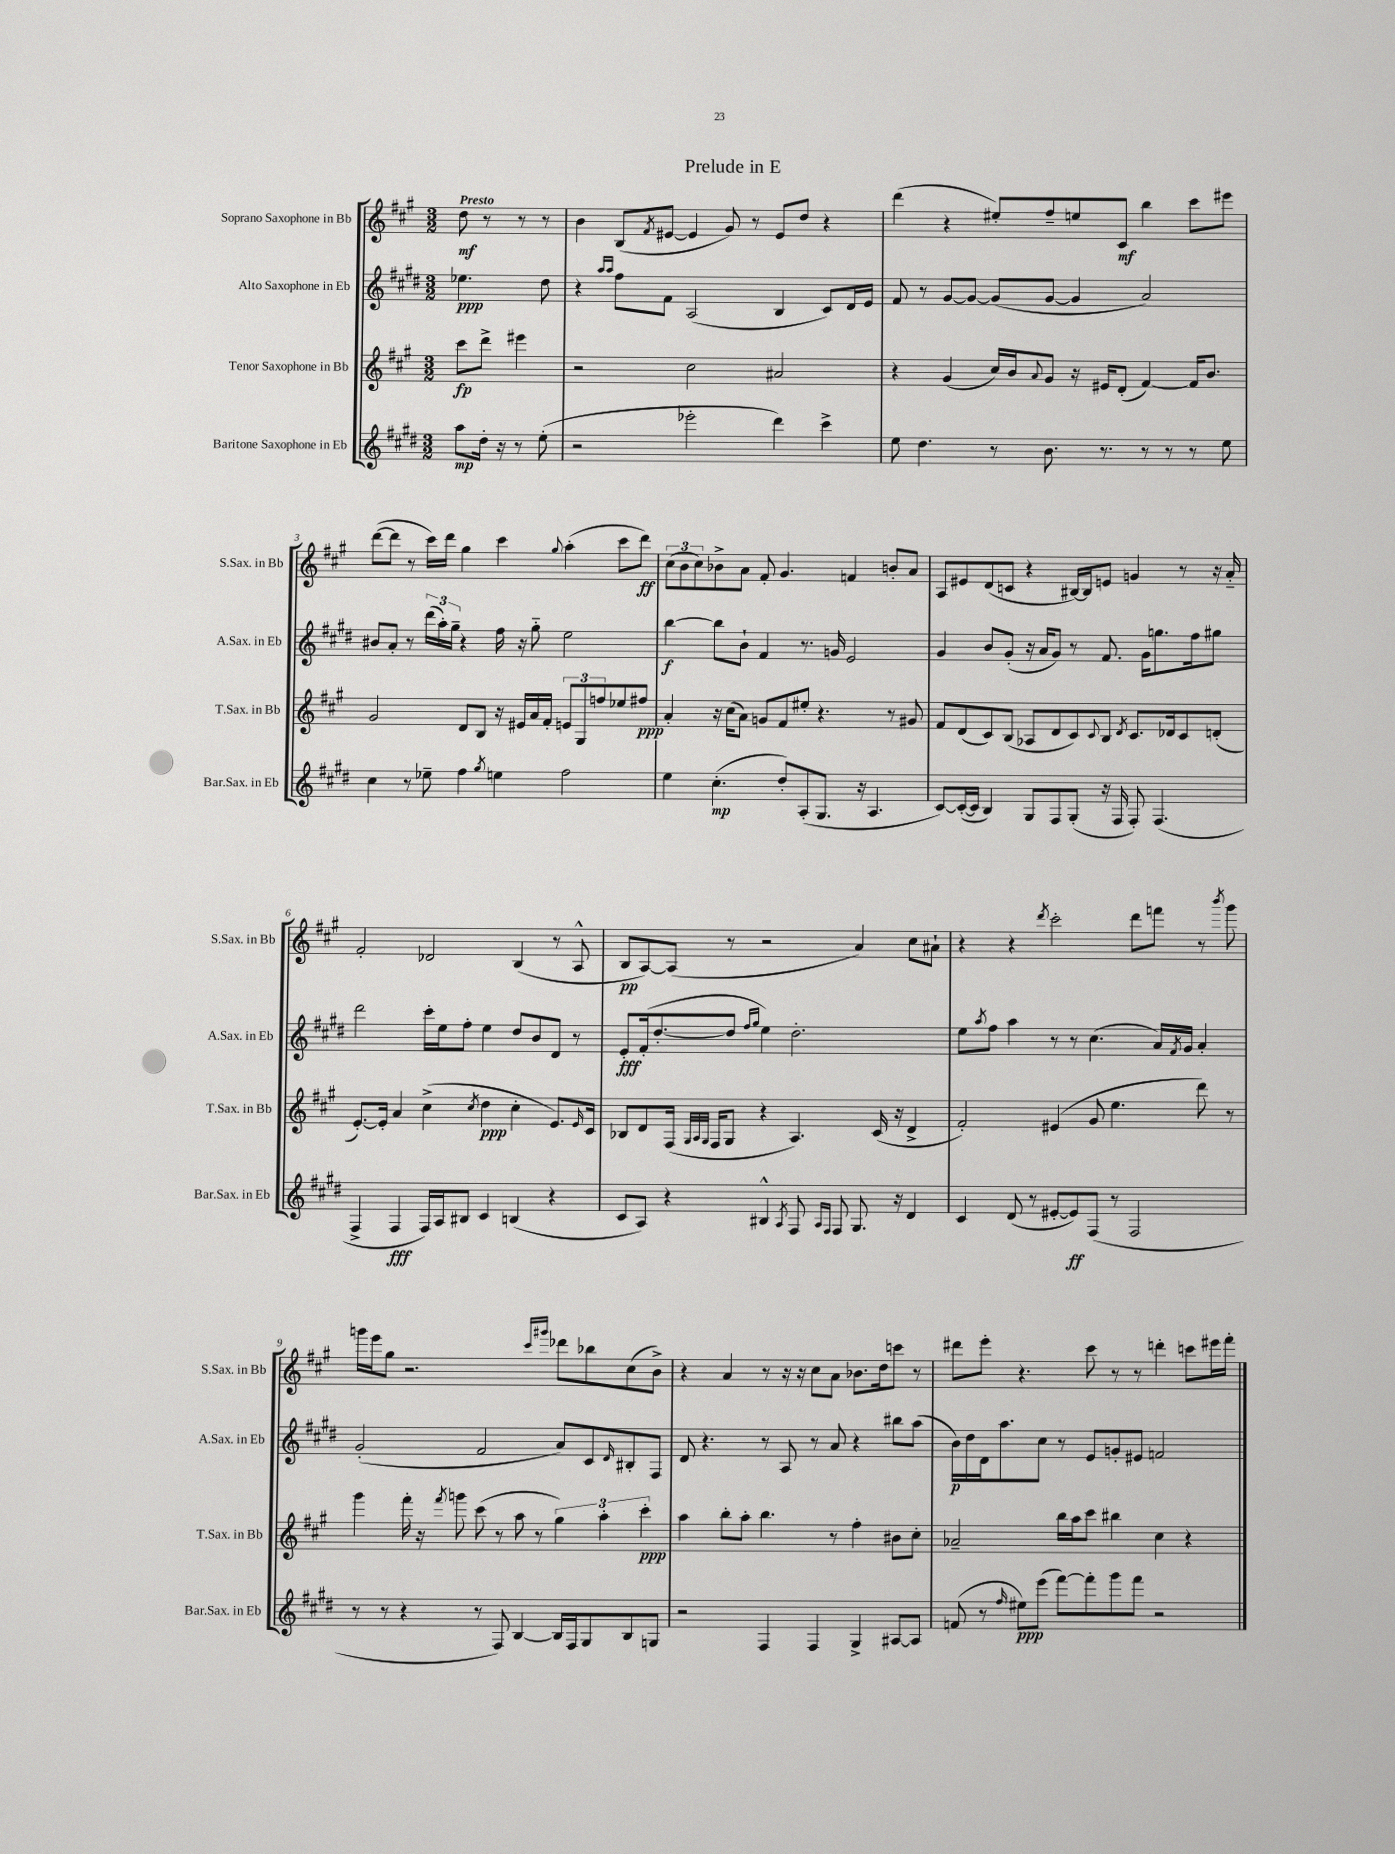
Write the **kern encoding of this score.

**kern	**dynam	**kern	**dynam	**kern	**dynam	**kern	**dynam
*part4	*part4	*part3	*part3	*part2	*part2	*part1	*part1
*staff4	*staff4	*staff3	*staff3	*staff2	*staff2	*staff1	*staff1
*I"Baritone Saxophone in Eb	*	*I"Tenor Saxophone in Bb	*	*I"Alto Saxophone in Eb	*	*I"Soprano Saxophone in Bb	*
*I'Bar.Sax. in Eb	*	*I'T.Sax. in Bb	*	*I'A.Sax. in Eb	*	*I'S.Sax. in Bb	*
*clefG2	*	*clefG2	*	*clefG2	*	*clefG2	*
*k[f#c#g#d#]	*	*k[f#c#g#]	*	*k[f#c#g#d#]	*	*k[f#c#g#]	*
*M3/2	*	*M3/2	*	*M3/2	*	*M3/2	*
=	=	=	=	=	=	=	=
!	!	!	!	!	!	!LO:TX:a:B:t=Presto	!
8aa\L	mp	8ccc#\L	fp	4.ee-X\	ppp	8dd\	mf
16dd#'\Jk	.	8ddd^\J	.	.	.	8r	.
16r	.	.	.	.	.	.	.
8r	.	4eee#X\	.	.	.	8r	.
(8ee'\	.	.	.	8dd#\	.	8r	.
=1	=1	=1	=1	=1	=1	=1	=1
2r	.	2r	.	4r	.	4b\	.
.	.	.	.	16qqaa/LL	.	.	.
.	.	.	.	16qqaa/JJ	.	.	.
.	.	.	.	8ff#\L	.	(8B/L	.
.	.	.	.	.	.	8qf#/	.
.	.	.	.	8f#\J	.	[8e#X/J	.
2eee-X'\	.	2cc#\	.	(2A/	.	4e#/]	.
.	.	.	.	.	.	8g#/)	.
.	.	.	.	.	.	8r	.
4ddd#\)	.	2a#X/	.	4B/	.	8e#/L	.
.	.	.	.	.	.	8dd/J	.
4ccc#^\	.	.	.	8c#/L)	.	4r	.
.	.	.	.	16d#/L	.	.	.
.	.	.	.	16e/JJ	.	.	.
=2	=2	=2	=2	=2	=2	=2	=2
8ee\	.	4r	.	8f#/	.	(4ddd\	.
4.dd#\	.	.	.	8r	.	.	.
.	.	(4g#/	.	[8g#/L	.	4r	.
.	.	.	.	8g#/J_	.	.	.
8r	.	16cc#/LL)	.	(8g#/L]	.	8ee#X'/L)	.
.	.	16b/J	.	.	.	.	.
.	.	8qqa/	.	.	.	.	.
8.b\	.	8g#/J	.	[8g#/J	.	8ff#~/	.
.	.	16r	.	4g#/]	.	8een/	.
8.r	.	16e#X/KL	.	.	.	.	.
.	.	(8d'/J	.	.	.	8c#/J	mf
8r	.	[4f#/)	.	2a/)	.	4bb\	.
8r	.	.	.	.	.	.	.
8r	.	16f#/KL]	.	.	.	8ccc#\L	.
.	.	8.b/J	.	.	.	.	.
8ee\	.	.	.	.	.	8eee#X\J	.
!!LO:LB:g=z
=3	=3	=3	=3	=3	=3	=3	=3
4cc#\	.	2g#/	.	8b#X/L	.	([8ddd\L	.
.	.	.	.	8a'/J	.	8ddd\J]	.
8r	.	.	.	8r	.	8r	.
8ee-X~\	.	.	.	(24ddd#\LL	.	16ccc#\LL)	.
.	.	.	.	24aa'\)	.	.	.
.	.	.	.	.	.	16ddd\JJ	.
.	.	.	.	24gg#~\JJ	.	.	.
4ff#\	.	8d/L	.	4r	.	4gg#\	.
.	.	8B/J	.	.	.	.	.
8qgg#/	.	.	.	.	.	.	.
4een\	.	16r	.	16ff#\	.	4ccc#\	.
.	.	16e#X/LL	.	16r	.	.	.
.	.	16a/	.	8gg#\	.	.	.
.	.	16f#'/JJ	.	.	.	.	.
.	.	.	.	.	.	8qqgg#/	.
2ff#\	.	12en/L	.	2ee\	.	(4aa'\	.
.	.	12G#/	.	.	.	.	.
.	.	12ffn/	.	.	.	.	.
.	.	8ee-X/	.	.	.	8ccc#\L	.
.	.	8ff#X/J	ppp	.	.	8ddd\J)	ff
=4	=4	=4	=4	=4	=4	=4	=4
4ee\	.	4a'/	.	[4bb\	f	(12cc#\L	.
.	.	.	.	.	.	12b\	.
.	.	.	.	.	.	12cc#\)	.
(4.cc#'\	mp	16r	.	8bb\L]	.	8b-X^\	.
.	.	(16cc#\KL	.	.	.	.	.
.	.	8a\J)	.	8b`\J	.	8a\J	.
.	.	8gn/L	.	4f#/	.	8f#'/	.
8dd#'/L)	.	8f#/	.	.	.	4.g#/	.
(8A'/	.	8ee#X'/J	.	8.r	.	.	.
8.G#/J	.	4.r	.	.	.	.	.
.	.	.	.	16gn/	.	.	.
.	.	.	.	2e/	.	4fn/	.
16r	.	.	.	.	.	.	.
4.A/	.	.	.	.	.	.	.
.	.	8r	.	.	.	8bn'/L	.
.	.	8g#X/	.	.	.	8a/J	.
=5	=5	=5	=5	=5	=5	=5	=5
[8c#/L)	.	8f#/L	.	4g#/	.	8A/L	.
(16c#'/L_	.	(8d/	.	.	.	8e#X/	.
16c#/JJ]	.	.	.	.	.	.	.
4B/)	.	8c#/)	.	8b/L	.	(8d/	.
.	.	(8B/J	.	(8g#'/J	.	8cn/J	.
8G#/L	.	8A-X/L	.	16r	.	4r	.
.	.	.	.	16a/KL	.	.	.
8F#/	.	8d/	.	8g#/J)	.	.	.
(8G#'/J	.	8c#/)	.	8r	.	[16B#X/LL)	.
.	.	.	.	.	.	16B#/J]	.
.	.	8qqc#/	.	.	.	.	.
16r	.	8B/J	.	8.f#/	.	8en/J	.
16F#/	.	.	.	.	.	.	.
.	.	8qd/	.	.	.	.	.
8F#'/)	.	8.c#/L	.	.	.	4gn/	.
.	.	.	.	16g#\KL	.	.	.
(4.F#/	.	.	.	8.ggn\	.	.	.
.	.	16d-X/k	.	.	.	.	.
.	.	8c#/	.	.	.	8r	.
.	.	.	.	16ff#\k	.	.	.
.	.	(8dn'/J	.	8gg#X\J	.	16r	.
.	.	.	.	.	.	16a/	.
!!LO:LB:g=z
=6	=6	=6	=6	=6	=6	=6	=6
4F#^/	.	[8.e'/L)	.	2ddd#\	.	2f#'/	.
.	.	16e'/Jk]	.	.	.	.	.
4F#/	fff	4a/	.	.	.	.	.
16F#/LL)	.	(4cc#^\	.	16ccc#'\LL	.	2d-X/	.
16A/J	.	.	.	16ee\J	.	.	.
8B#X/J	.	.	.	8ff#'\J	.	.	.
.	.	8qcc#/	.	.	.	.	.
4c#/	.	4dd\	ppp	4ee\	.	.	.
(4Bn/	.	4cc#'\	.	8dd#/L	.	(4B/	.
.	.	.	.	8b/	.	.	.
4r	.	8.e/L)	.	8d#/J	.	8r	.
.	.	.	.	8r	.	8A^^/	.
.	.	16qqe/	.	.	.	.	.
.	.	16c#/Jk	.	.	.	.	.
=7	=7	=7	=7	=7	=7	=7	=7
8c#/L	.	8B-X/L	.	8e'/L	fff	8B/L	pp
8A/J)	.	8d/	.	(16f#'/k	.	[8A/)	.
.	.	.	.	[8.dd#'/	.	.	.
4r	.	(16F#/Jk	.	.	.	(8A/J]	.
.	.	32qqG#/LLL	.	.	.	.	.
.	.	32qqA/	.	.	.	.	.
.	.	32qqG#/JJJ	.	.	.	.	.
.	.	16F#/KL	.	.	.	.	.
.	.	8G#/J	.	8dd#/J]	.	8r	.
.	.	.	.	16qqff#/LL	.	.	.
.	.	.	.	16qqgg#/JJ	.	.	.
4B#X^^/	.	4r	.	4ee\)	.	2r	.
8qA/	.	.	.	.	.	.	.
8F#/	.	4.A/)	.	2.dd#'\	.	.	.
16qqA/LL	.	.	.	.	.	.	.
16qqF#/JJ	.	.	.	.	.	.	.
8F#/	.	.	.	.	.	.	.
8.G#/	.	.	.	.	.	4a/)	.
.	.	(16c#/	.	.	.	.	.
16r	.	16r	.	.	.	.	.
4d#/	.	4d^/	.	.	.	8cc#\L	.
.	.	.	.	.	.	8a#X`\J	.
=8	=8	=8	=8	=8	=8	=8	=8
4c#/	.	2f#'/)	.	8ee\L	.	4r	.
.	.	.	.	8qaa/	.	.	.
.	.	.	.	8ff#\J	.	.	.
(8d#/	.	.	.	4aa\	.	4r	.
8r	.	.	.	.	.	.	.
.	.	.	.	.	.	8qddd/	.
[8e#X'/L	.	(4e#X/	.	8r	.	2ccc#'\	.
8e#/])	ff	.	.	8r	.	.	.
(8F#/J	.	8g#/	.	(4.cc#\	.	.	.
8r	.	4.ee\	.	.	.	.	.
2F#/	.	.	.	.	.	8ddd\L	.
.	.	.	.	16a/LL)	.	8fffn\J	.
.	.	.	.	8qf#/	.	.	.
.	.	.	.	16g#/JJ	.	.	.
.	.	8ddd\)	.	4a'/	.	8r	.
.	.	.	.	.	.	8qbbb/	.
.	.	8r	.	.	.	8ggg#\	.
!!LO:LB:g=z
=9	=9	=9	=9	=9	=9	=9	=9
8r	.	4ggg#\	.	(2g#'/	.	16gggn\LL	.
.	.	.	.	.	.	16eee\J	.
8r	.	.	.	.	.	8gg#\J	.
4r	.	16fff#'\	.	.	.	2.r	.
.	.	16r	.	.	.	.	.
.	.	8qfff#/	.	.	.	.	.
.	.	8gggn\	.	.	.	.	.
8r	.	(8ccc#\	.	2f#/	.	.	.
8F#/)	.	8r	.	.	.	.	.
[4B/	.	8aa\	.	.	.	.	.
.	.	8r	.	.	.	.	.
.	.	.	.	.	.	16qqccc#/LL	.
.	.	.	.	.	.	16qqggg#X/JJ	.
16B/LL]	.	6gg#\)	.	8a/L)	.	8ddd-X\L	.
16F#/J	.	.	.	.	.	.	.
8G#/	.	.	.	8c#/	.	8bb-X\	.
.	.	6aa'\	.	.	.	.	.
.	.	.	.	16qqd#/	.	.	.
8B/	.	.	.	8B#X'/	.	(8cc#\	.
.	.	6ccc#'\	ppp	.	.	.	.
8Gn/J	.	.	.	8F#/J	.	8b^\J)	.
=10	=10	=10	=10	=10	=10	=10	=10
2r	.	4aa\	.	8d#/	.	4r	.
.	.	.	.	4.r	.	.	.
.	.	8bb'\L	.	.	.	4a/	.
.	.	8aa'\J	.	.	.	.	.
4F#/	.	4.bb\	.	8r	.	8r	.
.	.	.	.	8A/	.	16r	.
.	.	.	.	.	.	16r	.
4F#/	.	.	.	8r	.	8cc#\L	.
.	.	8r	.	8a/	.	8a\J	.
4G#^/	.	4ff#'\	.	4r	.	8.b-X\L	.
.	.	.	.	.	.	16dd\k	.
[8A#X/L	.	8b#X\L	.	8bb#X\L	.	8cccn\J	.
8A#/J]	.	8cc#'\J	.	(8aa\J	.	8r	.
=11	=11	=11	=11	=11	=11	=11	=11
(8fn/	.	2a-X~/	.	16b\LL)	p	8ddd#X\L	.
.	.	.	.	16dd#\	.	.	.
8r	.	.	.	16d#\J	.	8eee'\J	.
.	.	.	.	8.aa\	.	.	.
16qqff#/	.	.	.	.	.	.	.
8ee#X\L)	ppp	.	.	.	.	4.r	.
(8eee\J	.	.	.	8cc#\J	.	.	.
[8fff#\L)	.	16bb\LL	.	8r	.	.	.
.	.	16aa\J	.	.	.	.	.
8fff#'\]	.	8ccc#\J	.	8e/L	.	8ccc#\	.
8ggg#\	.	4bb#X\	.	8gn'/	.	8r	.
8fff#\J	.	.	.	8e#X/J	.	8r	.
2r	.	4cc#\	.	2fn/	.	4dddn'\	.
.	.	4r	.	.	.	8cccn\L	.
.	.	.	.	.	.	16eee#X\L	.
.	.	.	.	.	.	16fff#'\JJ	.
==	==	==	==	==	==	==	==
*-	*-	*-	*-	*-	*-	*-	*-
